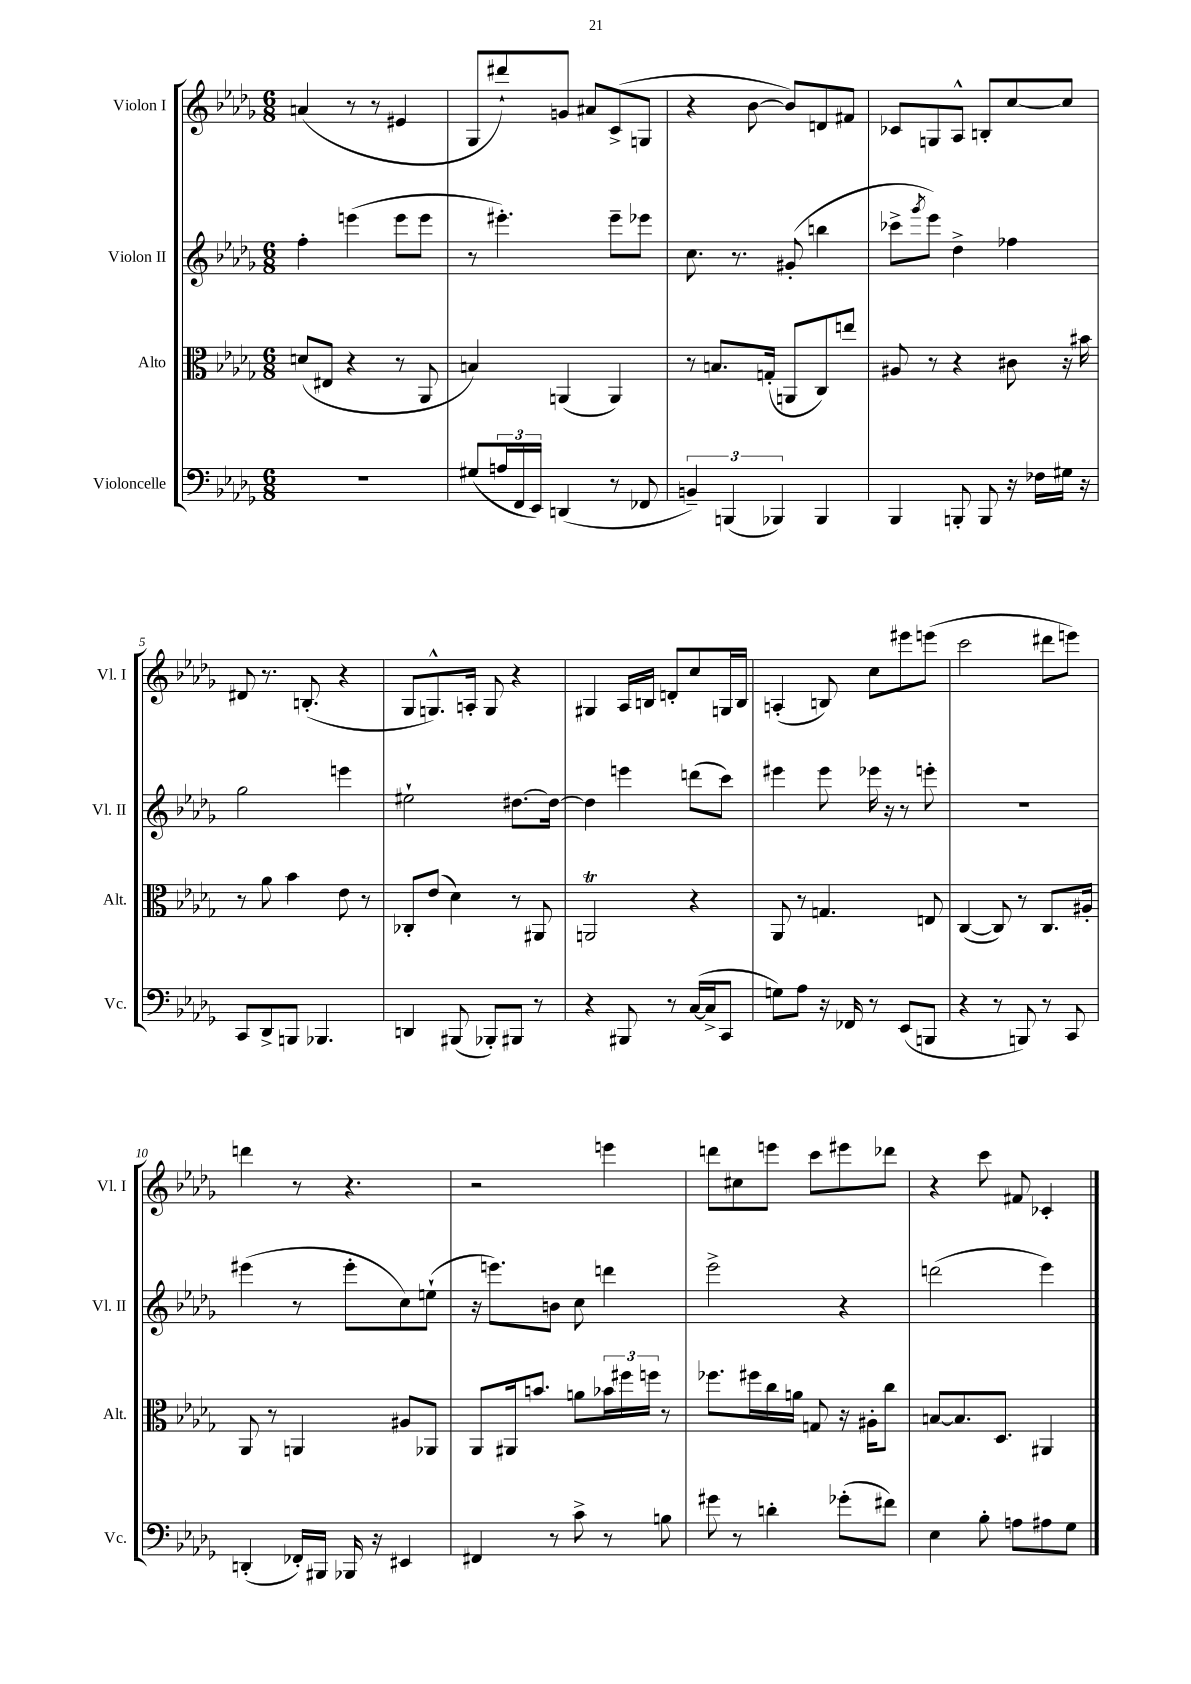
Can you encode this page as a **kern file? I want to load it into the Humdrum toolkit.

**kern	**kern	**kern	**kern
*staff4	*staff3	*staff2	*staff1
*clefF4	*clefC3	*clefG2	*clefG2
*k[b-e-a-d-g-]	*k[b-e-a-d-g-]	*k[b-e-a-d-g-]	*k[b-e-a-d-g-]
*M6/8	*M6/8	*M6/8	*M6/8
2.r	(8d/L	4ff'\	(4a/
.	8E#/J	.	.
.	4r	(4eee\	8r
.	.	.	8r
.	8r	8eee\L	4e#/
.	8AA-/	8eee\J	.
=	=	=	=
(8G#/L	4B/)	8r	8G-/L
24A/L	.	4.eee#'\)	8ddd#`/)
24FF/	.	.	.
24EE-/JJ)	.	.	.
(4DD/	(4AA/	.	8g/J
.	.	.	8a#/L
8r	4AA/)	8eee#~\L	(8c^/
8FF-/	.	8eee-\J	8G/J
=	=	=	=
6BB~/)	8r	8.cc\	4r
.	8.B/L	.	.
(6BBB/	.	.	.
.	.	8.r	.
.	.	.	[8b-\
.	(16G'/Jk	.	.
6BBB-/)	.	.	.
.	8AA/L	(8g#'/	8b-/]L)
4BBB-/	8C/)	4bb\	8d/
.	8ee/J	.	8f#/J
=	=	=	=
4BBB-/	8A#/	8ccc-^\L	8c-/L
.	.	8qggg-/	.
.	8r	8eee-\J)	8G/
8BBB'/	4r	4dd-^\	8A-^^/J
8BBB/	.	.	8B'/L
16r	8c#\	4ff-\	[8cc/
16F-\LL	.	.	.
16G#\JJ	16r	.	8cc/]J
16r	16b#\	.	.
=	=	=	=
8CC/L	8r	2gg-\	8d#/
8DD-^/	8a-\	.	8.r
8BBB/J	4b-\	.	.
.	.	.	(8.B'/
4.BBB-/	.	.	.
.	8e-\	4eee\	4r
.	8r	.	.
=	=	=	=
4DD/	8C-'/L	2ee#`\	8G-/L
.	(8e-/J	.	8.G^^/)
(8BBB#/	4d-\)	.	.
.	.	.	16A'/Jk
8BBB-'/L)	.	.	8G/
8BBB#/J	8r	[8.dd#\L	4r
8r	8AA#/	.	.
.	.	16dd#\_Jk	.
=	=	=	=
4r	2AA/	4dd#\]	4G#/
8BBB#/	.	4eee\	16A-/LL
.	.	.	16B/JJ
8r	.	.	8d'/L
([16C/LL	4r	(8ddd\L	8cc/
16C^/]J	.	.	.
8CC/J	.	8ccc\J)	16G/L
.	.	.	16B/JJ
=	=	=	=
8G\L)	8AA-/	4eee#\	(4A'/
8A-\J	8r	.	.
16r	4.G/	8eee#\	8B/)
16FF-/	.	.	.
8r	.	16eee-\	8cc\L
.	.	16r	.
(8EE-/L	.	8r	8eee#\
8BBB/J	8E/	8eee'\	(8eee\J
=	=	=	=
4r	([4C/	2.r	2ccc\
8r	8C/])	.	.
8BBB/)	8r	.	.
8r	8.C/L	.	8ddd#\L
8CC/	.	.	8eee\J)
.	16A#'/Jk	.	.
=	=	=	=
(4DD'/	8AA-/	(4eee#\	4ddd\
.	8r	.	.
16FF-'/LL)	4AA/	8r	8r
16BBB#/JJ	.	.	.
16BBB-/	.	8eee#'\L	4.r
16r	.	.	.
4EE#/	8A#/L	8cc\)	.
.	8AA-/J	(8ee`\J	.
=	=	=	=
4FF#/	8AA-/L	16r	2r
.	.	8.eee\L)	.
.	16AA#/k	.	.
.	8.b/J	.	.
8r	.	8b\J	.
8c^\	8a\L	8cc\	.
8r	24b-\L	4ddd\	4eee\
.	24ff#\	.	.
.	24ff\JJ	.	.
8B\	8r	.	.
=	=	=	=
8g#\	8.ff-\L	2eee-^\	8ddd\L
8r	.	.	8cc#\
.	16ff#\L	.	.
4d'\	16cc\	.	8eee\J
.	16a\JJ	.	.
.	8G/	.	8ccc\L
(8g-'\L	16r	4r	8eee#\
.	16A#'\LK	.	.
8f#\J)	8cc\J	.	8ddd-\J
=	=	=	=
4E-\	[8B/L	(2ddd\	4r
.	8.B/]	.	.
8B-'\	.	.	8ccc\
.	8.D-/J	.	.
8A\L	.	.	8f#/
8A#\	4AA#/	4eee-\)	4c-'/
8G-\J	.	.	.
==	==	==	==
*-	*-	*-	*-
